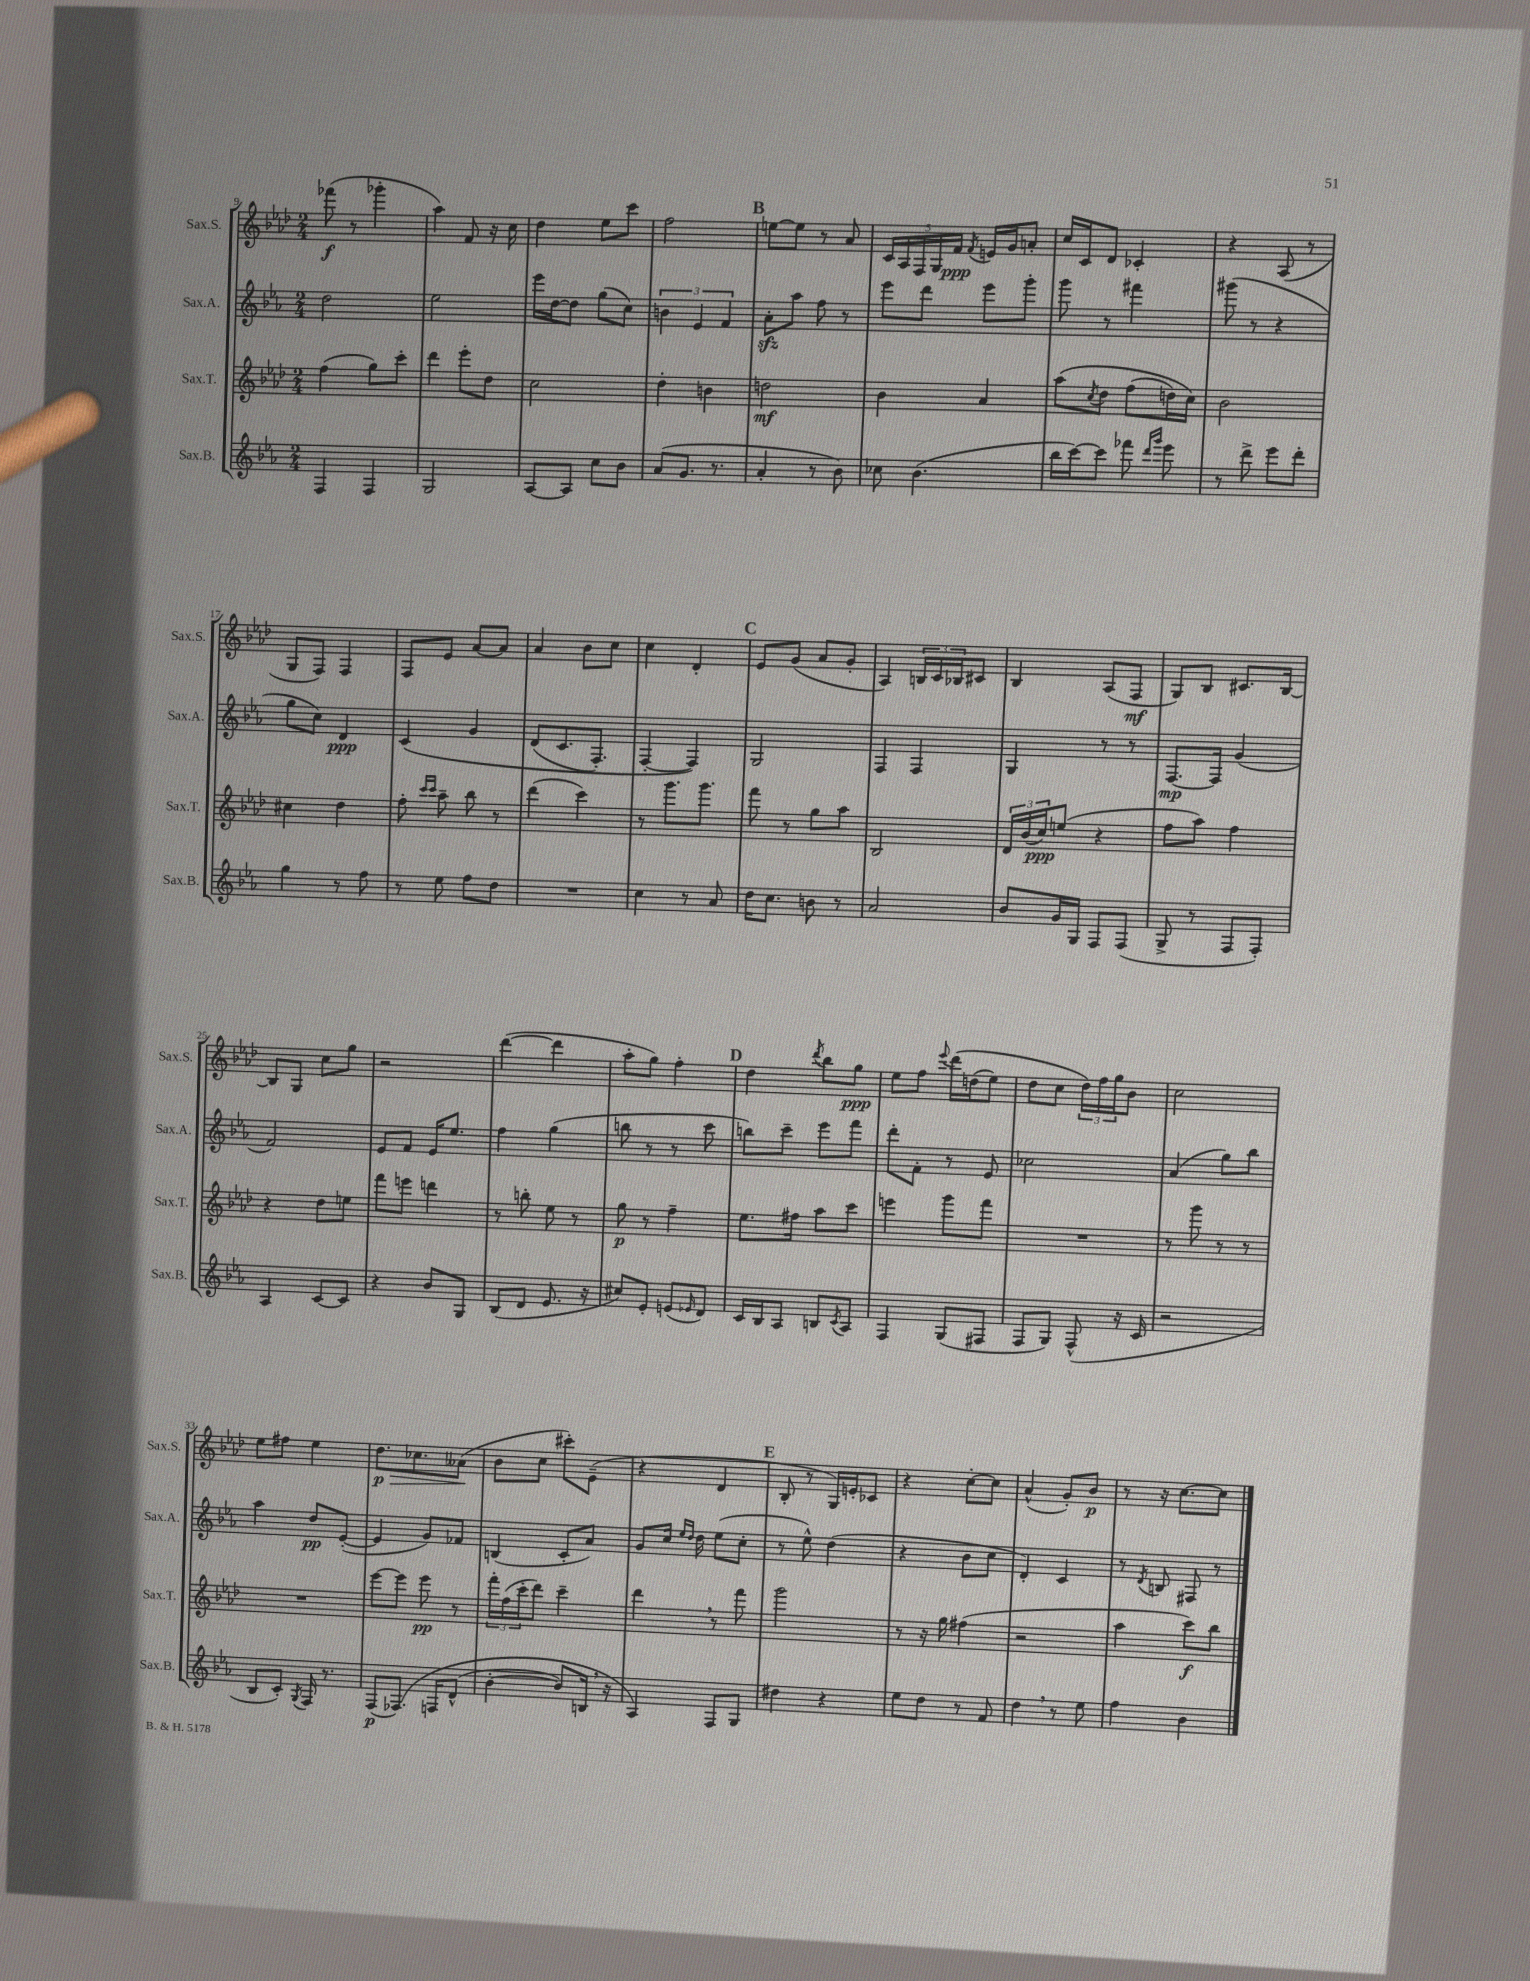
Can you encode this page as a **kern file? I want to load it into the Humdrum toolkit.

**kern	**kern	**kern	**kern
*staff4	*staff3	*staff2	*staff1
*clefG2	*clefG2	*clefG2	*clefG2
*k[b-e-a-]	*k[b-e-a-d-]	*k[b-e-a-]	*k[b-e-a-d-]
*M2/4	*M2/4	*M2/4	*M2/4
4F/	(4ff\	2dd\	(8fff-\
.	.	.	8r
4F/	8gg\L)	.	4ggg-'\
.	8ccc'\J	.	.
=	=	=	=
2G/	4ddd-\	2ee-\	4aa-\)
.	8eee-'\L	.	8f/
.	8dd-\J	.	16r
.	.	.	16cc\
=	=	=	=
[8A-/L	2cc\	16eee-\LL	4dd-\
.	.	[16dd\J	.
8A-/]J	.	8dd\]J	.
8cc\L	.	(8gg\L	8ee-\L
8b-\J	.	8cc\J)	8ccc\J
=	=	=	=
(8a-/L	4dd-'\	6b\	2ff\
8.g/J	.	.	.
.	.	6e-/	.
.	4b\	.	.
8.r	.	.	.
.	.	6f/	.
=	=	=	=
4a-'/	2dd\	8a-'\L	[8ee\L
.	.	8aa-\J	8ee\]J
8r	.	8ff\	8r
8b-\)	.	8r	8a-/
=	=	=	=
8cc-\	4b-\	8eee-\L	20c/LL
.	.	.	20A-/
.	.	.	20F/
(4.b-\	.	8ddd\J	.
.	.	.	20G/
.	.	.	20f/JJ
.	.	.	8qf/
.	4a-/	8eee-\L	16e/LL
.	.	.	16g/J
.	.	8ggg'\J	8a'/J
=	=	=	=
16bb-\LL	&(8aa-\L	8ggg\	16cc/LL
[16ccc\J)	.	.	16c/J
.	8qcc/	.	.
8ccc\]J	8dd-\J	8r	8d-/J
8fff-\	(8ff\L	4fff#\	4c-'/
16qqddd/LL	.	.	.
16qqggg/JJ	.	.	.
8eee-\	16dd\L)	.	.
.	16cc\JJ&)	.	.
=	=	=	=
8r	2b-\	(8ggg#\	4r
8ddd^\	.	8r	.
8eee-\L	.	4r	(8A-/
8ddd'\J	.	.	8r
=	=	=	=
4gg\	4cc#\	8gg\L	8G/L
.	.	8cc\J)	8F/J)
8r	4dd-\	4d/	4F/
8ff\	.	.	.
=	=	=	=
8r	8ff'\	&(4c/	8F/L
.	16qqccc/LL	.	.
.	16qqccc/JJ	.	.
8ee-\	8aa-~\	.	8e-/J
8ff\L	8bb-\	4g/	[8a-/L
8dd\J	8r	.	8a-/]J
=	=	=	=
2r	(4ddd-\	(8d/L	4a-/
.	.	8.c/	.
.	4ccc\)	.	8b-\L
.	.	8.F'/J)	.
.	.	.	8cc\J
=	=	=	=
4cc\	8r	[4F'/	4cc\
.	8.ggg\L	.	.
8r	.	4F/]&)	4d-'/
.	8.ggg\J	.	.
8a-/	.	.	.
=	=	=	=
16dd\LK	8fff\	2G/	8e-/L
8.cc\J	.	.	.
.	8r	.	(8g/J
8b\	8gg\L	.	8a-/L
8r	8aa-\J	.	8g'/J
=	=	=	=
2a-/	2B-/	4F/	4A-/)
.	.	4F/	24B/LL
.	.	.	24c/
.	.	.	24B-/J
.	.	.	8c#/J
=	=	=	=
8b-/L	24d-/LL	4G/	4B-/
.	(24b-/	.	.
.	24cc/J)	.	.
16g/L	(8ee/J	.	.
16G/JJ	.	.	.
8F/L	4r	8r	(8A-/L
(8F/J	.	8r	8F/J
=	=	=	=
8G^/	8ff\L	[8.F/L	8G/L)
8r	8aa-\J)	.	8B-/J
.	.	16F/]Jk	.
8F/L	4ff\	(4g/	8.c#/L
8F'/J)	.	.	.
.	.	.	[16B-/Jk
=	=	=	=
4A-/	4r	2f/)	8B-/]L
.	.	.	8G/J
[8c/L	8dd-\L	.	8cc\L
8c/]J	8ee\J	.	8gg\J
=	=	=	=
4r	8fff\L	8e-/L	2r
.	8eee\J	8f/J	.
8b-/L	4ddd\	16e-/LK	.
.	.	8.ee-/J	.
8G/J	.	.	.
=	=	=	=
(8B-/L	8r	4ff\	([4ddd-\
8d/J	8bb'\	.	.
8.e-/	8ee-\	(4gg\	4ddd-\]
.	8r	.	.
16r	.	.	.
=	=	=	=
8cc#/L)	8gg\	8bb\	8aa-'\L
8e-'/J	8r	8r	8gg\J)
(8e/L	4ff~\	8r	4ff'\
16qqe-/	.	.	.
8d/J)	.	8ccc\	.
=	=	=	=
16c/LL	8.ee-\L	8bb\L)	4dd-\
16B-/J	.	.	.
8A-/J	.	8ccc~\J	.
.	16ff#\Jk	.	.
.	.	.	8qddd-/
8B/L	8aa-\L	8eee-\L	8bb-\L
8qc/	.	.	.
8A-/J	8ccc\J	8fff\J	8gg\J
=	=	=	=
4F/	4eee\	8ddd'\L	8ee-\L
.	.	8f'\J	8ff\J
.	.	.	8qqeee-/
(8G/L	8ggg\L	8r	&(16ddd-\LL
.	.	.	(16dd\J
8F#/J	8fff\J	8e-/	8ee-\J)
=	=	=	=
8F/L	2r	2cc-\	8dd-\L
8G/J)	.	.	8cc\J
(8F^^/	.	.	24dd-\LL&)
.	.	.	24ff\
.	.	.	24gg\J
16r	.	.	8b-\J
16c/	.	.	.
=	=	=	=
2r	8r	(4a-/	2cc\
.	8ggg\	.	.
.	8r	8gg\L)	.
.	8r	8bb-\J	.
=	=	=	=
8B-/L	2r	4aa-\	8ee-\L
8c'/J)	.	.	8ff#\J
8qG/	.	.	.
16F/	.	8dd/L	4ee-\
8.r	.	.	.
.	.	([8e-'/J	.
=	=	=	=
(8F/L	[8eee-\L	4e-/]	8.dd-\L
&(8.F-/J)	8eee-\]J	.	.
.	.	.	8.cc-\
.	8eee-\	8g/L)	.
16F/LK	.	.	.
(8d^^/J	8r	8f-/J	(8a--\J
=	=	=	=
[4b-'\	24fff'\LL	(4B/	8b-\L
.	(24ff\	.	.
.	24ccc'\J	.	.
.	8ddd-\J)	.	8cc\J
8b-/]L)	4ccc~\	8c'/L	8ccc#'\L)
16B/Jk	.	8a-/J)	(8e-~\J
16r	.	.	.
=	=	=	=
4A-/&)	4ddd-\	8g/L	4r
.	.	16cc/Jk	.
.	.	16qqee-/LL	.
.	.	16qqdd/JJ	.
.	.	16dd\	.
8F/L	8r	(8ee-\L	4d-/
8G/J	8fff\	8cc'\J	.
=	=	=	=
4dd#\	2ggg\	8r	8B-'/
.	.	8ee-^^\)	8r
4r	.	(4dd\	16G/LL)
.	.	.	16e'/J
.	.	.	8c-/J
=	=	=	=
8ee-\L	8r	4r	4r
8dd\J	16r	.	.
.	16gg\	.	.
8r	(4ff#\	8b-\L	[8cc'\L
8f/	.	8cc\J	8cc\]J
=	=	=	=
4dd\	2r	4d'/)	(4a-^^/
8r	.	4c/	8g'/L)
8ee-\	.	.	8b-/J
=	=	=	=
4ff\	4aa-\	8r	8r
.	.	8qd/	.
.	.	8B/	16r
.	.	.	[8.cc\L
4b-\	8ccc\L)	8F#/	.
.	8bb-\J	8r	8cc\]J
==	==	==	==
*-	*-	*-	*-
